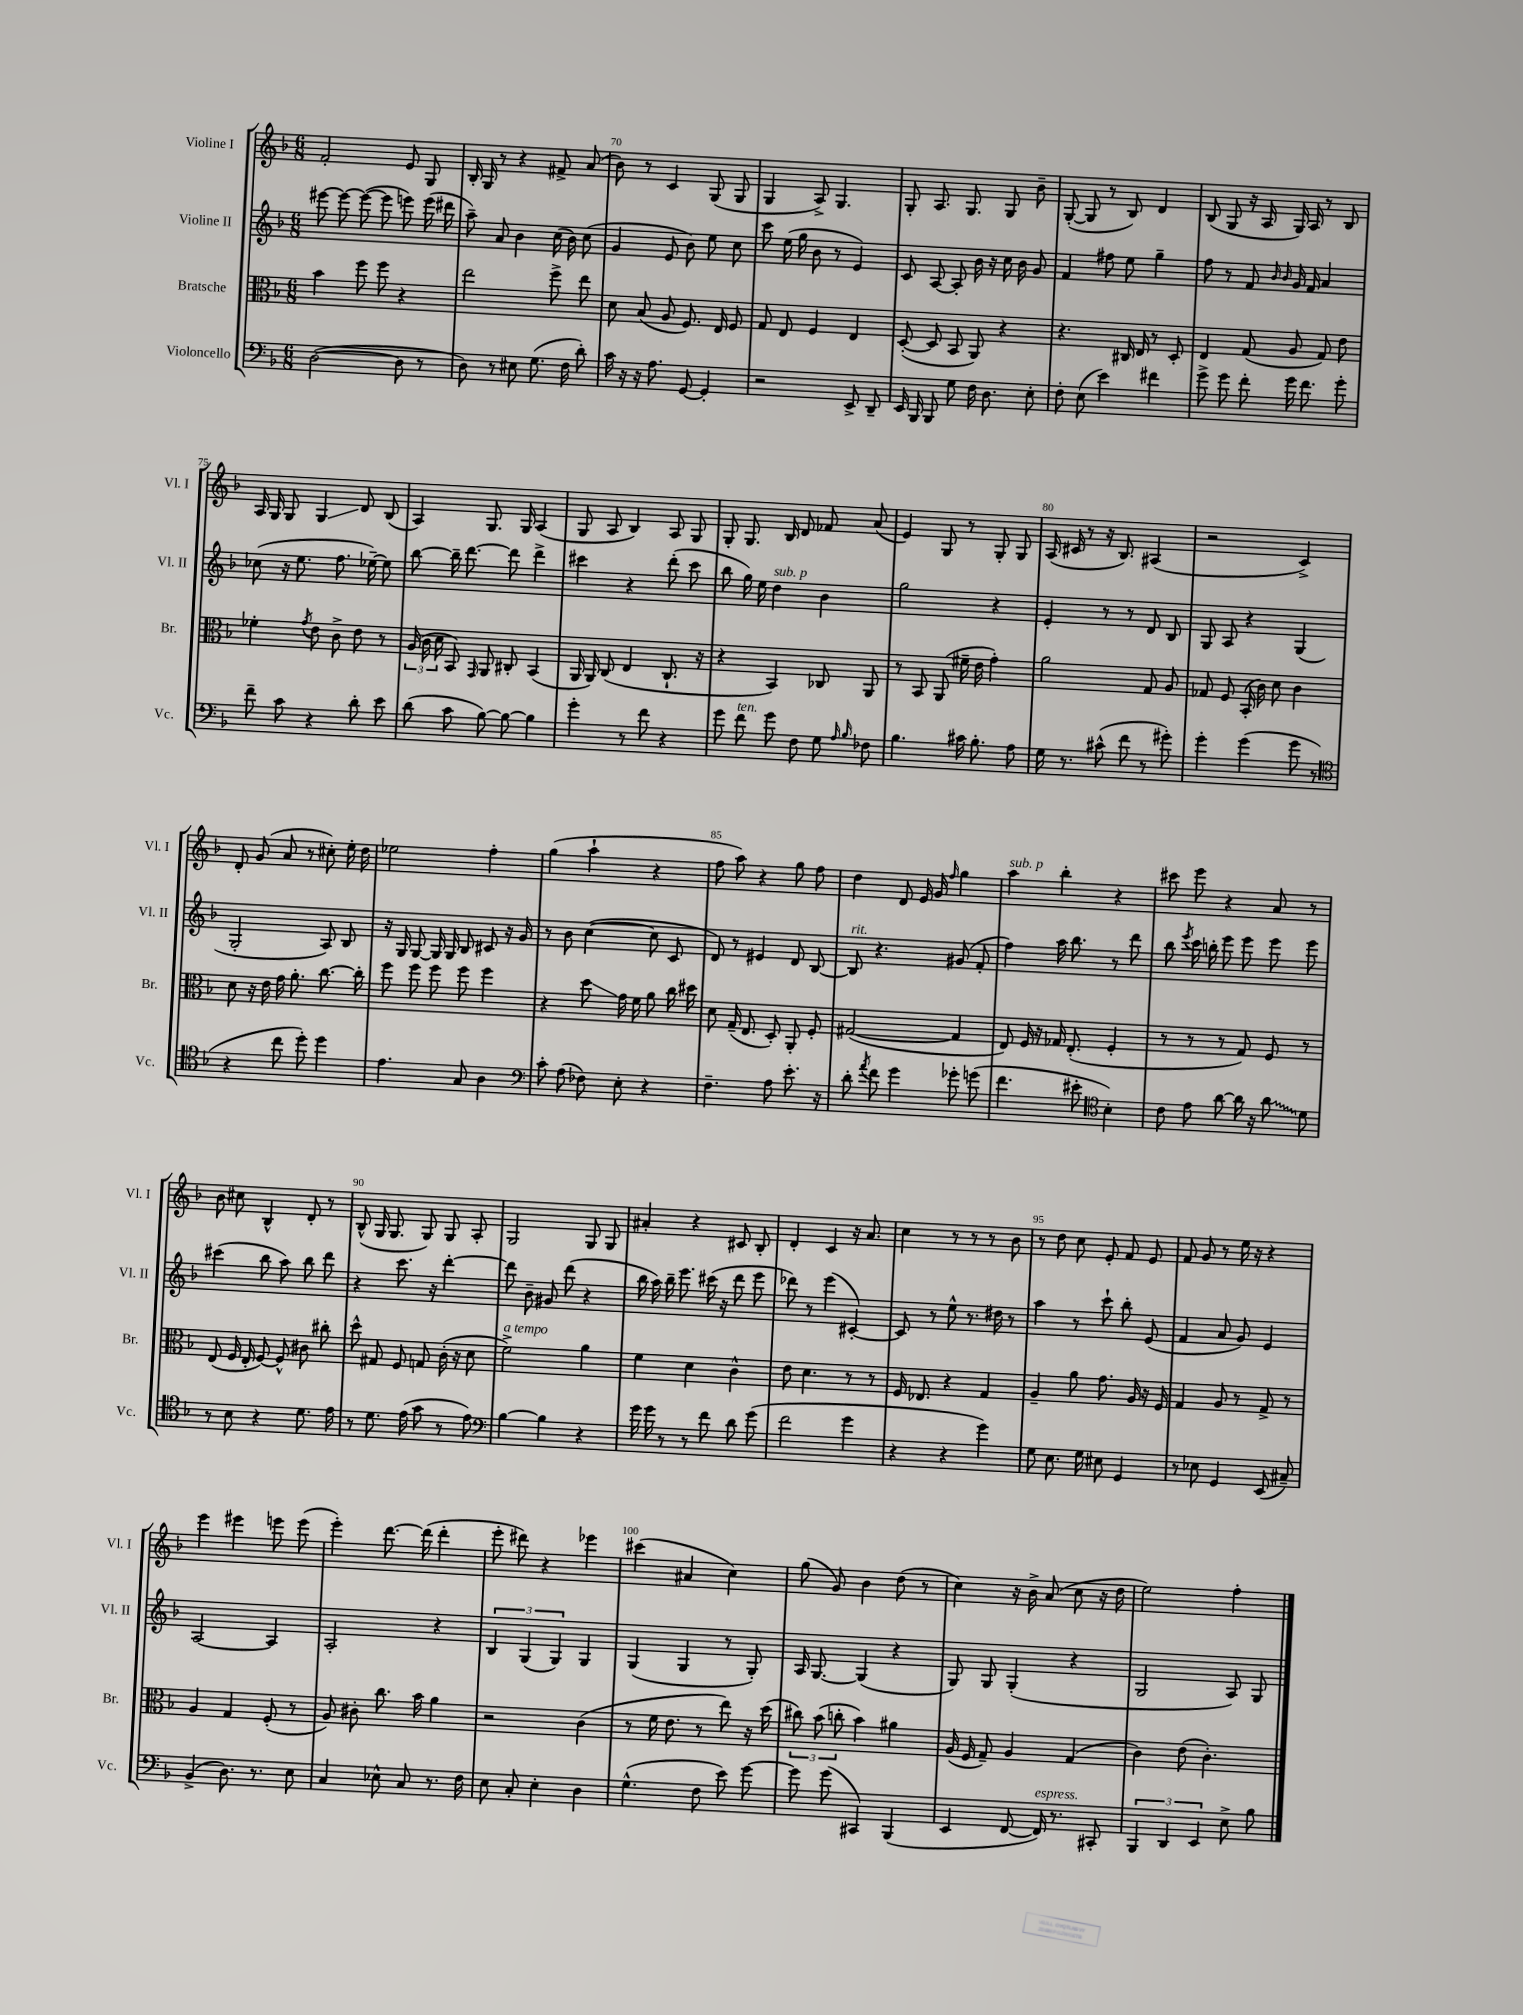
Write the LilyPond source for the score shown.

<<
\new StaffGroup <<
\new Staff = "s0" \with { instrumentName = "Violine I" shortInstrumentName = "Vl. I" } {
    \clef treble \key f \major \numericTimeSignature \time 6/8
    \autoBeamOff f'2-. e'8 g8 |
    bes16-. g16 r8 r4 fis'8-> a'8( |
    bes'8) r8 c'4 g8( g8 |
    g4 a8->) g4. |
    g8-. a8. g8. g8 bes'8-- |
    g8~-.( g8 r8 bes8) d'4 |
    bes8( g8 r16 a16 g16) a16 r8 bes8 |
    a16 g16 g8 g4\glissando d'8 bes8( |
    a4) g8. g16 a4( |
    g8 a8 bes4) a8 g8 |
    g8-. g8. bes16 d'8 fes'8 a'8( |
    e'4) g8 r8 g8-. g8 |
    a16( cis'16 r8 r16 bes8.) ais4( |
    r2 c'4->) |
    d'8-. g'8( a'8 r8 cis''8-.) e''16-. d''16 |
    ees''2 f''4-. |
    g''4( a''4-! r4 |
    f''8 a''8) r4 g''8 f''8 |
    d''4 d'8 e'16 g'16 \grace { f''16 } g''4 |
    a''4^\markup { \italic "sub. p" } bes''4-. r4 |
    cis'''8 e'''8 r4 a'8 r8 |
    bes'8 cis''8 bes4-^ d'8-. r8 |
    bes8-^( g16 g8. g8) g8 a8-. |
    g2 g8 g8 |
    ais'4-. r4 cis'8 bes8-. |
    d'4-. c'4 r16 a'8. |
    c''4 r8 r8 r8 bes'8 |
    r8 d''8 c''8 e'8-. f'8 e'8 |
    f'8 g'8 r8 e''16 r16 r4 |
    e'''4 eis'''4 e'''8 e'''8( |
    e'''4-.) d'''8.~ d'''16( d'''4-. |
    e'''8-. dis'''8) r4 ees'''4 |
    cis'''4( ais'4 c''4) |
    g''8( g'8) bes'4 d''8( r8 |
    c''4) r16 bes'16-> a'8( c''8 r16 d''16 |
    e''2) f''4-. \bar "|." |
}
\new Staff = "s1" \with { instrumentName = "Violine II" shortInstrumentName = "Vl. II" } {
    \clef treble \key f \major \numericTimeSignature \time 6/8
    \autoBeamOff eis'''8~ eis'''8~ eis'''8~( eis'''8 e'''8) e'''16( dis'''16 |
    a''8--) a'8 bes'4 c''16( bes'16) c''8( |
    g'4 e'8 bes'8) e''8 c''8 |
    c'''8 e''16( g''16 bes'8 r8 e'4) |
    c'8 a8~ a8-. bes'16 r16 c''16 bes'16 g'8 |
    f'4 fis''8 e''8 g''4-- |
    f''8 r8 f'8 \grace { bes'16 bes'16 } g'16 f'16 a'4 |
    ces''8( r16 e''8. f''8. ees''16~--) ees''8 |
    bes''8~ bes''16-- d'''8.~ d'''8 d'''4-> |
    cis'''4 r4 d'''8-.( cis'''8 |
    bes''8 g''16) e''16 d''4^\markup { \italic "sub. p" } bes'4 |
    g''2 r4 |
    e'4-. r8 r8 d'8 bes8 |
    g8 a8 r4 g4( |
    g2-. a8) bes8 |
    r16 g16 g8~ g16 g16 bes8 cis'8 r16 g'16 |
    r8 bes'8 c''4~( c''8 c'8 |
    d'8) r8 eis'4 d'8 bes8~ |
    bes8^\markup { \italic "rit." } r4. gis'8( f'8-. |
    f''4) a''16 bes''8. r8 d'''8 |
    bes''8 \acciaccatura { e'''8 } c'''16 b''16-. e'''8 e'''8 e'''8 e'''8 |
    cis'''4( bes''8 a''8) bes''8 d'''8 |
    r4 c'''8. r16 d'''4~-. |
    d'''8 bes'8-- gis'8 d'''8( r4 |
    bes''16 a''16) bes''16-- e'''8. cis'''16( r16 d'''8 e'''8 |
    des'''8) r8 e'''4( cis'4~-.) |
    cis'8 r8 e''8-^ r8. dis''16 r8 |
    a''4 r8 c'''8-! bes''8-. e'8( |
    f'4 a'8 g'8) e'4 |
    a2~ a4 |
    a2-. r4 |
    \tuplet 3/2 { bes4 g4( g4) } g4 |
    g4( g4 r8 g8-.) |
    a16 g8.~ g4( r4 |
    g8) g8 g4-.( r4 |
    g2 a8) g8 \bar "|." |
}
\new Staff = "s2" \with { instrumentName = "Bratsche" shortInstrumentName = "Br." } {
    \clef alto \key f \major \numericTimeSignature \time 6/8
    \autoBeamOff bes'4 f''8 f''8 r4 |
    e''2 f''8-> e''8 |
    d'8 bes8( a8 f8.) e16 f8 |
    g8 e8 f4 e4 |
    d8~-.( d8 bes,8 a,8) r4 |
    r4. cis16 e16 r8 d8-. |
    e4 g8( a8 g8) e'8 |
    fes'4-. \acciaccatura { g'8 } e'8 c'8-> e'8 r8 |
    \tuplet 3/2 { a16( c'16 d'16 } bes,8) \grace { g,16 } a,8 cis8-. bes,4( |
    a,16 a,16) c8( e4 c8.-! r16 |
    r4 bes,4) ces8 a,8 |
    r8 bes,8 a,8( fis'16-- e'16 g'4-.) |
    a'2 g8 a8 |
    ges8 f8 bes,16-.( c'16) d'8 c'4 |
    d'8 r16 e'16 g'16 a'8.-. c''8.~ c''16-. |
    f''8 f''8 f''8 f''8 f''4 |
    r4 d''8\glissando g'16 f'16 a'8 c''16 dis''16 |
    d'8 g16--( e8. d8-.) a,8-. f8-. |
    gis2~( gis4 |
    e8) f16 r16 ges16 e8.-.( f4-. |
    r8 r8 r8 g8) f8 r8 |
    e8( f16 e16-. f8~) f8-^ cis'8 cis''8-. |
    d''8-^ gis8 f8 g8 c'16-.( r16 d'8 |
    f'2->^\markup { \italic "a tempo" }) a'4 |
    f'4 d'4 c'4-^ |
    e'8 d'4. r8 r8 |
    f16 ees8. r4 g4 |
    a4-- a'8 g'8. a16 r16 f16 |
    g4 a8 r8 g8-> r8 |
    a4 g4 f8-.( r8 |
    a8) cis'8-. c''8. bes'16 a'4 |
    r2 c'4( |
    r8 f'16 e'8. r8 e''8) r16 d''16( |
    \tuplet 3/2 { cis''8) bes'8( c''8-. } bes'4) ais'4 |
    a16( f16 g8--) a4 g4( |
    c'4) e'8( c'4.-.) \bar "|." |
}
\new Staff = "s3" \with { instrumentName = "Violoncello" shortInstrumentName = "Vc." } {
    \clef bass \key f \major \numericTimeSignature \time 6/8
    \autoBeamOff d2~( d8 r8 |
    d8) r8 eis8 g8.( f16 d'8-.) |
    c'16 r16 r16 a8. g,8~ g,4-. |
    r2 e,8-> d,8-- |
    e,16 bes,,16 bes,,8 g8 f16 d8. e8-. |
    f8-. e8( e'4) fis'4 |
    g'8-> g'8 f'8-. g'16 f'8. g'8-. |
    f'8-- c'8 r4 d'8-. e'8 |
    d'8( c'8 bes8~) bes8~ bes4 |
    g'4-. r8 f'8 r4 |
    g'8 f'8^\markup { \italic "ten." } g'8 f8 g8 \grace { a16 bes16 } fes8 |
    bes4. cis'16 bes8.-. a8 |
    g16 r8. cis'8-^( f'8 r8 gis'8-.) |
    g'4-. g'4( g'8 r8 |
    \clef tenor r4 c''8 d''8-.) d''4 |
    e'4. g8 a4 |
    \clef bass c'8-. a8( fes8) e8-. r4 |
    f4.-- a8 e'8.-. r16 |
    d'8-. \acciaccatura { a'8 } f'8 g'4 ges'8-. g'8( |
    f'4. eis'8-. \clef tenor bes4-.) |
    c'8 e'8 a'8~ a'16 r16 \once \override Glissando.style = #'zigzag a'8\glissando d'8 |
    r8 bes8 r4 d'8. e'16 |
    r8 d'8. e'16( g'8 r8 e'8) |
    \clef bass bes4~ bes4 r4 |
    g'16 g'16 r8 r8 f'8 d'8 g'8( |
    f'2 g'4 |
    r4 r4 g'4) |
    g8 e8. g16 eis8 g,4 |
    r8 ees8 g,4 e,8( cis8--) |
    bes,4->( d8.) r8. e8 |
    c4 ees8-^ c8 r8. f16 |
    e8 c8-. e4-. d4 |
    g4.-^( f8 e'8) g'8~ |
    g'8 g'8( cis,4) bes,,4( |
    e,4 f,8~ f,16^\markup { \italic "espress." }) r8. cis,8-. |
    \tuplet 3/2 { bes,,4 d,4 e,4 } e8-> bes8 \bar "|." |
}
>>
>>
\layout { \context { \Score currentBarNumber = #68 \override BarNumber.break-visibility = ##(#f #t #t) barNumberVisibility = #(every-nth-bar-number-visible 5) } }
